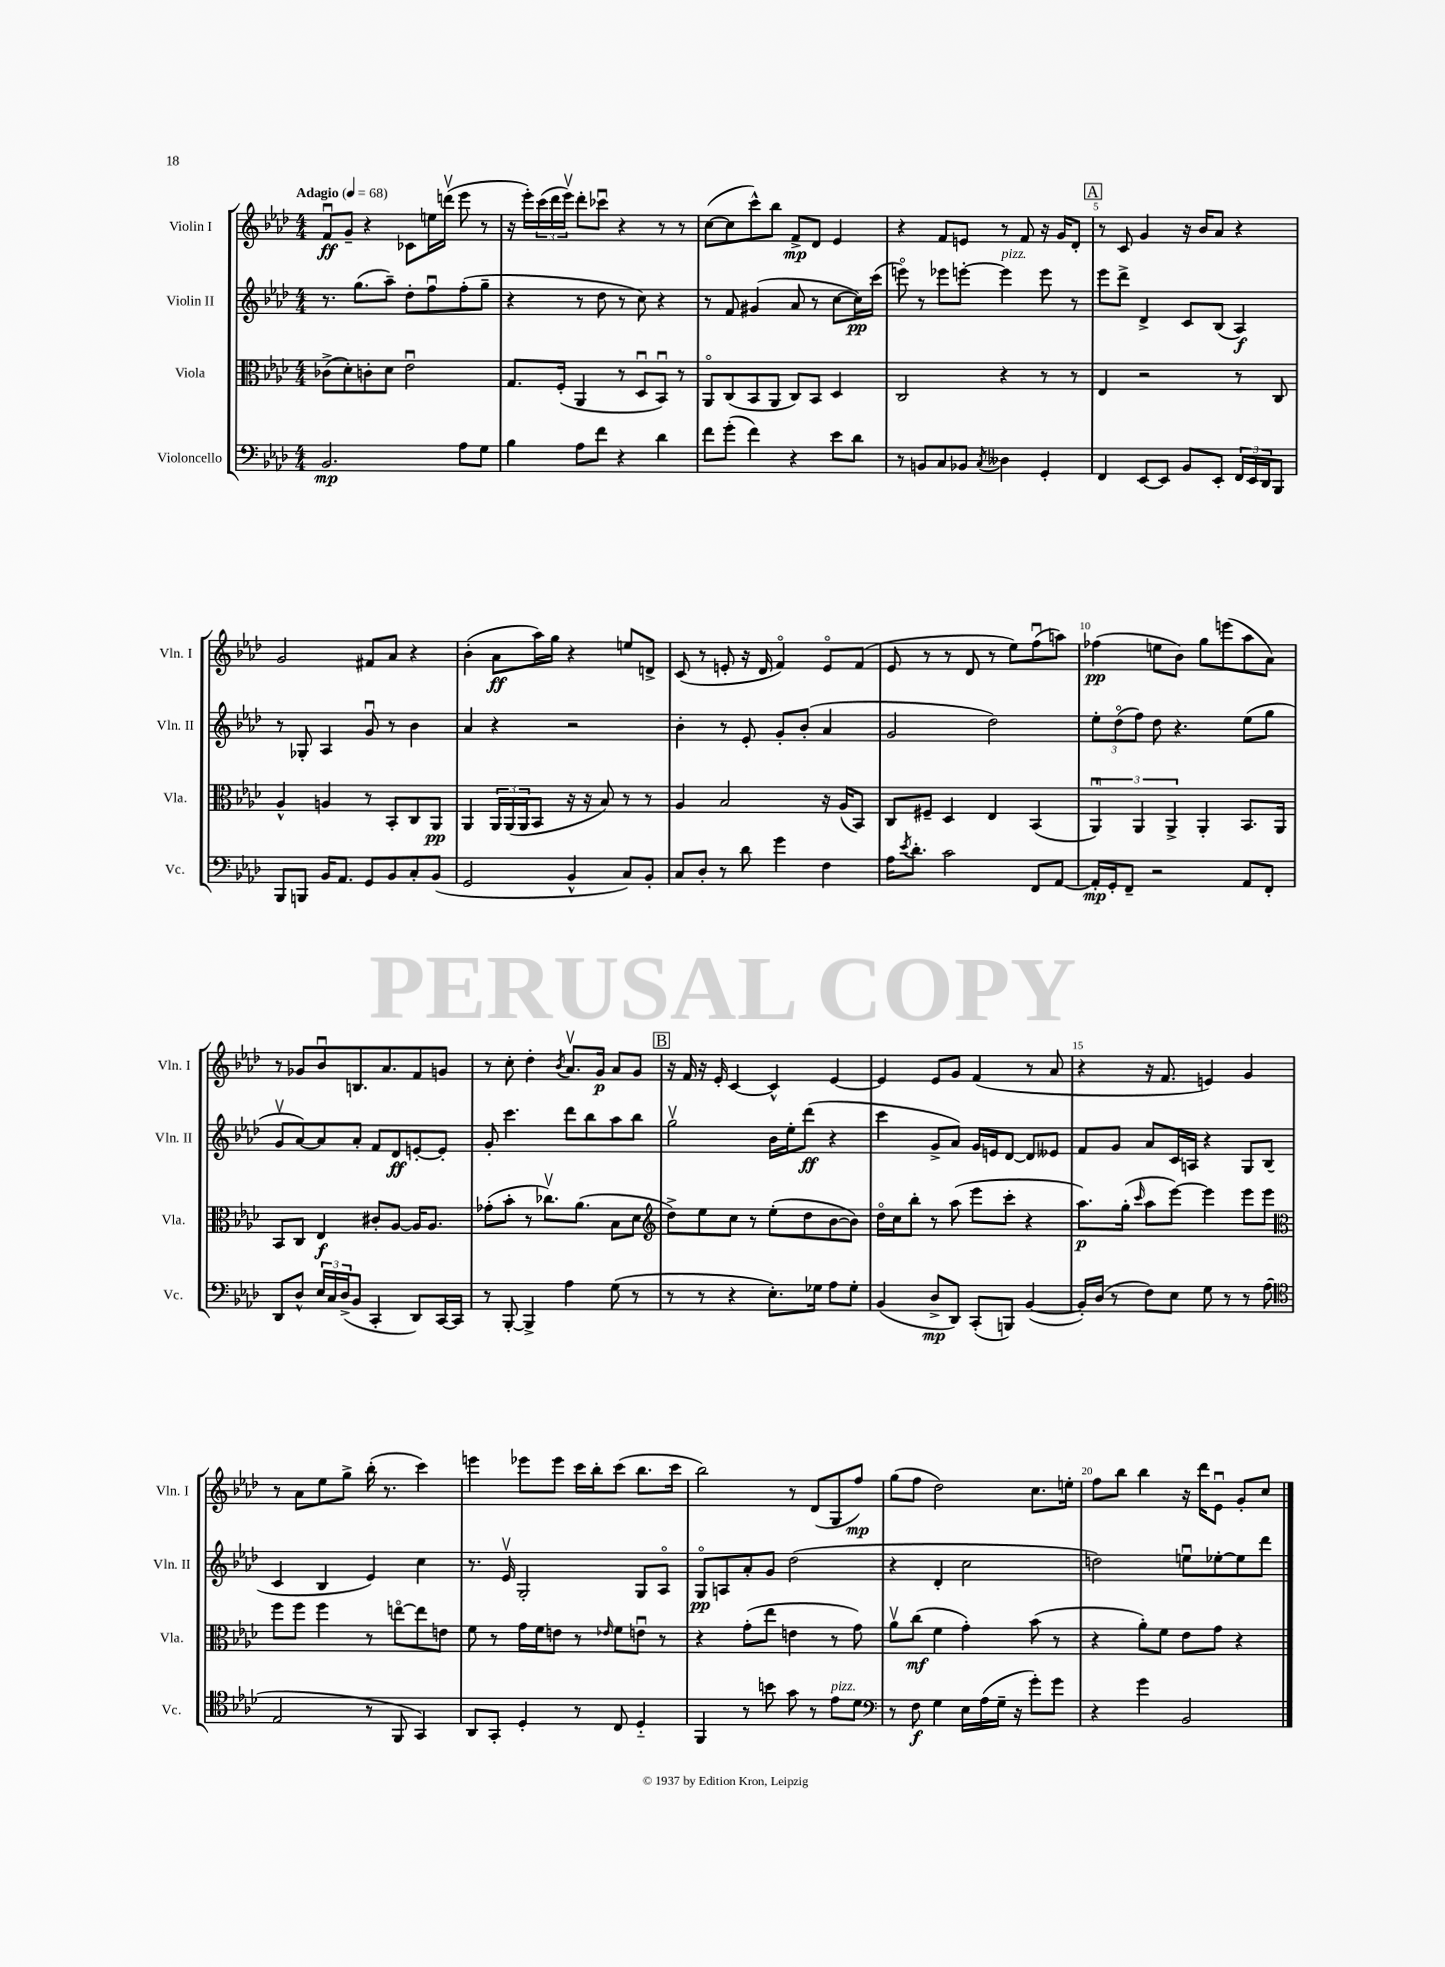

**kern	**dynam	**kern	**dynam	**kern	**dynam	**kern	**dynam
*part4	*part4	*part3	*part3	*part2	*part2	*part1	*part1
*staff4	*staff4	*staff3	*staff3	*staff2	*staff2	*staff1	*staff1
*I"Violoncello	*	*I"Viola	*	*I"Violin II	*	*I"Violin I	*
*I'Vc.	*	*I'Vla.	*	*I'Vln. II	*	*I'Vln. I	*
*clefF4	*	*clefC3	*	*clefG2	*	*clefG2	*
*k[b-e-a-d-]	*	*k[b-e-a-d-]	*	*k[b-e-a-d-]	*	*k[b-e-a-d-]	*
*M4/4	*	*M4/4	*	*M4/4	*	*M4/4	*
*MM68	*	*MM68	*	*MM68	*	*MM68	*
=1	=1	=1	=1	=1	=1	=1	=1
!	!	!	!	!	!	!LO:TX:a:B:t=Adagio	!
2.BB-/	mp	(8c-X^\L	.	8.r	.	8fu/L	ff
.	.	8d-'\)	.	.	.	8g~/J	.
.	.	.	.	(8.gg\L	.	.	.
.	.	8cn'\	.	.	.	4r	.
.	.	8d-\J	.	8aa-~\J)	.	.	.
.	.	2e-u\	.	8dd-'\L	.	8c-X\L	.
.	.	.	.	8ffu\	.	16een\L	.
.	.	.	.	.	.	(16dddnv\JJ	.
8A-\L	.	.	.	(8ff'\	.	8eee-\	.
8G\J	.	.	.	8gg~\J	.	8r	.
=2	=2	=2	=2	=2	=2	=2	=2
4B-\	.	8.G/L	.	4r	.	16r	.
.	.	.	.	.	.	16eee-'\LL)	.
.	.	.	.	.	.	(24ccc\	.
.	.	.	.	.	.	24ddd-\	.
.	.	(16F'/Jk	.	.	.	.	.
.	.	.	.	.	.	24eee-v\JJ)	.
8A-\L	.	4AA-/	.	8r	.	8ddd-'\L	.
8f\J	.	.	.	8dd-\	.	8ccc-Xu\J	.
4r	.	8r	.	8r	.	4r	.
.	.	8D-u/L	.	8cc\)	.	.	.
4d-\	.	8BB-u/J)	.	4r	.	8r	.
.	.	8r	.	.	.	8r	.
=3	=3	=3	=3	=3	=3	=3	=3
8f\L	.	8AA-/L	.	8r	.	([8cc\L	.
(8g'\J	.	(8C/	.	8f/	.	8cc\]	.
4f\)	.	8BB-/	.	(4g#X/	.	8ccc^^\)	.
.	.	8AA-/J	.	.	.	8bb-\J	.
4r	.	8C/L)	.	8a-/	.	8f^/L	mp
.	.	8BB-/J	.	8r	.	8d-/J	.
8e-\L	.	4D-/	.	[8cc\L	.	4e-/	.
8d-\J	.	.	.	16cc\L])	pp	.	.
.	.	.	.	(16ccc\JJ	.	.	.
=4	=4	=4	=4	=4	=4	=4	=4
8r	.	2C/	.	8eeen\)	.	4r	.
8BBn/L	.	.	.	8r	.	.	.
8C/	.	.	.	8eee-X\L	.	8f/L	.
8BB-X/J	.	.	.	[8eeen'\J	.	8en/J	.
8qC/	.	.	.	.	.	.	.
!	!	!	!	!LO:TX:a:i:t=pizz.	!	!	!
4D--X\	.	4r	.	4eee\]	.	8r	.
.	.	.	.	.	.	8f/	.
4GG'/	.	8r	.	8eee\	.	16r	.
.	.	.	.	.	.	16g/KL	.
.	.	8r	.	8r	.	8d-'/J	.
!!LO:REH:place=s1:t=A
=5	=5	=5	=5	=5	=5	=5	=5
4FF/	.	4E-/	.	8eee-\L	.	8r	.
.	.	.	.	8ddd-^\J	.	8c/	.
[8EE-/L	.	2r	.	4d-^/	.	4g/	.
8EE-/J]	.	.	.	.	.	.	.
8BB-/L	.	.	.	8c/L	.	16r	.
.	.	.	.	.	.	16b-/KL	.
8EE-'/J	.	.	.	(8B-/J	.	8a-/J	.
24FF/LL	.	8r	.	4A-/)	f	4r	.
24EE-/	.	.	.	.	.	.	.
24DD-/J	.	.	.	.	.	.	.
8BBB-/J	.	8C/	.	.	.	.	.
!!LO:LB:g=z
=6	=6	=6	=6	=6	=6	=6	=6
8BBB-/L	.	4A-^^/	.	8r	.	2g/	.
8BBBn/J	.	.	.	8G-X'/	.	.	.
16BB-/KL	.	4An/	.	4A-/	.	.	.
8.AA-/J	.	.	.	.	.	.	.
8GG/L	.	8r	.	8gu/	.	8f#X/L	.
8BB-/	.	8BB-'/L	.	8r	.	8a-/J	.
8C'/	.	8C/	.	4b-\	.	4r	.
(8BB-/J	.	8AA-/J	pp	.	.	.	.
=7	=7	=7	=7	=7	=7	=7	=7
2GG/	.	4AA-/	.	4a-/	.	(4b-'\	.
.	.	24AA-/LL	.	4r	.	8a-\L	ff
.	.	(24AA-/	.	.	.	.	.
.	.	24AA-/J	.	.	.	.	.
.	.	8BB-/J	.	.	.	16aa-\L)	.
.	.	.	.	.	.	16gg\JJ	.
4BB-^^/	.	16r	.	2r	.	4r	.
.	.	16r	.	.	.	.	.
.	.	8B-/)	.	.	.	.	.
8C/L)	.	8r	.	.	.	8een/L	.
8BB-'/J	.	8r	.	.	.	8dn^/J	.
=8	=8	=8	=8	=8	=8	=8	=8
8C/L	.	4A-/	.	4b-'\	.	(8c/	.
8D-'/J	.	.	.	.	.	8r	.
8r	.	2B-/	.	8r	.	8en'/	.
8d-\	.	.	.	8e-'/	.	16r	.
.	.	.	.	.	.	16d-/	.
4g\	.	.	.	8g'/L	.	4f/)	.
.	.	.	.	(8b-'/J	.	.	.
4F\	.	16r	.	4a-/	.	8e/L	.
.	.	(16A-/KL	.	.	.	.	.
.	.	8BB-/J)	.	.	.	(8f/J	.
=9	=9	=9	=9	=9	=9	=9	=9
16A-\KL	.	8C/L	.	2g/	.	8e-/	.
8qe-/	.	.	.	.	.	.	.
8.d-'\J	.	.	.	.	.	.	.
.	.	8F#X~/J	.	.	.	8r	.
2c\	.	4D-/	.	.	.	8r	.
.	.	.	.	.	.	8d-/	.
.	.	4E-/	.	2dd-\)	.	8r	.
.	.	.	.	.	.	8ee-\L)	.
8FF/L	.	(4BB-/	.	.	.	(8ffu\	.
[8AA-/J	.	.	.	.	.	8aan\J)	.
=10	=10	=10	=10	=10	=10	=10	=10
16AA-'/LL]	mp	6AA-u/)	.	12ee-'\L	.	(4ff-X\	pp
16GG'/J	.	.	.	.	.	.	.
.	.	.	.	(12dd-\	.	.	.
8FF~/J	.	.	.	.	.	.	.
.	.	6AA-/	.	12ff\J)	.	.	.
2r	.	.	.	8dd-\	.	8een\L	.
.	.	6AA-^/	.	.	.	.	.
.	.	.	.	4.r	.	8b-\J)	.
.	.	4AA-'/	.	.	.	8gg\L	.
.	.	.	.	.	.	(8eeen\	.
8AA-/L	.	8.BB-/L	.	(8ee-\L	.	8aa-\	.
8FF'/J	.	.	.	8gg\J	.	8a-\J)	.
.	.	16AA-/Jk	.	.	.	.	.
!!LO:LB:g=z
=11	=11	=11	=11	=11	=11	=11	=11
8DD-/L	.	8BB-/L	.	8gv/L	.	8r	.
8D-^^/J	.	8C/J	.	[8a-/)	.	8g-X/L	.
24E-/LL	.	4E-/	f	8a-/]	.	8b-u/	.
24C/	.	.	.	.	.	.	.
(24D-^/J	.	.	.	.	.	.	.
8BB-/J	.	.	.	8a-'/J	.	8.Bn/	.
4CC'/	.	8c#X'/L	.	8f/L	.	.	.
.	.	.	.	.	.	8.a-/	.
.	.	[8A-/J	.	8d-/	ff	.	.
8DD-/L)	.	16A-/KL]	.	[8en'/	.	8f/	.
.	.	8.A-/J	.	.	.	.	.
[16CC/L	.	.	.	8e'/J]	.	8gn/J	.
16CC/JJ]	.	.	.	.	.	.	.
=12	=12	=12	=12	=12	=12	=12	=12
8r	.	(8g-X'\L	.	8g'/	.	8r	.
[8BBB-'/	.	8b-'\J	.	4.ccc\	.	8cc'\	.
4BBB-^/]	.	8r	.	.	.	4dd-'\	.
.	.	8.cc-Xv\L)	.	.	.	.	.
.	.	.	.	.	.	8qb-/	.
4A-\	.	.	.	8ddd-\L	.	8.a-v/L	.
.	.	(8.a-\J	.	.	.	.	.
.	.	.	.	8bb-\	.	.	.
.	.	.	.	.	.	16g/Jk	p
(8G\	.	8B-\L	.	8aa-\	.	8a-/L	.
8r	.	8d-\J	.	8bb-\J	.	8g/J	.
!!LO:REH:place=s1:t=B
=13	=13	=13	=13	=13	=13	=13	=13
*	*	*clefG2	*	*	*	*	*
8r	.	8dd-^\L)	.	2ggv\	.	16r	.
.	.	.	.	.	.	16f/	.
8r	.	8ee-\	.	.	.	16r	.
.	.	.	.	.	.	16e-'/	.
4r	.	8cc\J	.	.	.	[4c/	.
.	.	8r	.	.	.	.	.
8.E-'\L)	.	(8ee-'\L	.	16b-\LL	.	4c^^/]	.
.	.	.	.	16ee-'\J	.	.	.
.	.	8dd-\	.	(8ddd-\J	ff	.	.
16G-X\Jk	.	.	.	.	.	.	.
8A-\L	.	[8b-\	.	4r	.	[4e-/	.
8G-'\J	.	8b-\J])	.	.	.	.	.
=14	=14	=14	=14	=14	=14	=14	=14
(4BB-/	.	16dd-\LL	.	4ccc\	.	4e-/]	.
.	.	16cc\J	.	.	.	.	.
.	.	8bb-'\J	.	.	.	.	.
8D-^/L	mp	8r	.	8g^/L	.	8e-/L	.
8DD-/J)	.	(8aa-\	.	8a-/J)	.	8g/J	.
(8CC'/L	.	8eee-\L	.	16g/LL	.	(4f/	.
.	.	.	.	16en/J	.	.	.
8BBBn/J)	.	8ccc'\J	.	[8d-/J	.	.	.
([4BB-/	.	4r	.	8d-/L]	.	8r	.
.	.	.	.	8e--X/J	.	8a-/	.
=15	=15	=15	=15	=15	=15	=15	=15
16BB-'/LL])	.	8.aa-\L)	p	8f/L	.	4r	.
(16D-/JJ	.	.	.	.	.	.	.
8r	.	.	.	8g/J	.	.	.
.	.	(16gg'\Jk	.	.	.	.	.
.	.	16qqccc/	.	.	.	.	.
8F\L)	.	8aa-\L	.	8a-/L	.	16r	.
.	.	.	.	.	.	8.f/	.
8E-\J	.	[8eee-\J)	.	16c/L	.	.	.
.	.	.	.	16An/JJ	.	.	.
8G\	.	4eee-\]	.	4r	.	4en/)	.
8r	.	.	.	.	.	.	.
8r	.	8eee-\L	.	8G/L	.	4g/	.
(8A-\	.	8eee-\J	.	(8B-/J	.	.	.
!!LO:LB:g=z
=16	=16	=16	=16	=16	=16	=16	=16
*clefC4	*	*clefC3	*	*	*	*	*
2E-/	.	8ff\L	.	4c/	.	8r	.
.	.	8ff\J	.	.	.	8a-\L	.
.	.	4ff\	.	4B-/	.	8ee-\	.
.	.	.	.	.	.	8gg^\J	.
8r	.	8r	.	4e-/)	.	(16bb-'\	.
.	.	.	.	.	.	8.r	.
8FF/	.	[8een\L	.	.	.	.	.
4GG/)	.	8ee\]	.	4cc\	.	4ccc\)	.
.	.	8en\J	.	.	.	.	.
=17	=17	=17	=17	=17	=17	=17	=17
8AA-/L	.	8f\	.	8.r	.	4eeen\	.
8GG'/J	.	8r	.	.	.	.	.
.	.	.	.	16e-v/	.	.	.
4D-'/	.	16g\LL	.	2G'/	.	8eee-X\L	.
.	.	16f\J	.	.	.	.	.
.	.	8en\J	.	.	.	8eee-\J	.
8r	.	8r	.	.	.	16ccc\LL	.
.	.	.	.	.	.	16bb-'\J	.
.	.	16qqe-X/	.	.	.	.	.
8C/	.	8f\L	.	.	.	(8ccc\J	.
4D-/	.	8enu\J	.	8G/L	.	8.bb-\L	.
.	.	8r	.	8A-/J	.	.	.
.	.	.	.	.	.	16ccc\Jk	.
=18	=18	=18	=18	=18	=18	=18	=18
4FF/	.	4r	.	8G/L	pp	2bb-\)	.
.	.	.	.	8An/	.	.	.
8r	.	(8g'\L	.	8a-'/	.	.	.
8bn\	.	8ee-\J	.	8g/J	.	.	.
8g\	.	4en\	.	(2dd-\	.	8r	.
8r	.	.	.	.	.	(8d-/L	.
!LO:TX:a:i:t=pizz.	!	!	!	!	!	!	!
8e-\L	.	8r	.	.	.	8G/	.
8d-\J	.	8g\)	.	.	.	8ff/J)	mp
=19	=19	=19	=19	=19	=19	=19	=19
*clefF4	*	*	*	*	*	*	*
8r	.	8a-v\L	.	4r	.	(8gg\L	.
8F\	f	(8cc\J	mf	.	.	8ff\J	.
4G\	.	4f\	.	4d-'/	.	2dd-\)	.
16E-\LL	.	4g'\)	.	2cc\	.	.	.
(16A-\	.	.	.	.	.	.	.
16G~\JJ	.	.	.	.	.	.	.
16r	.	.	.	.	.	.	.
8g'\L)	.	(8b-\	.	.	.	8.cc\L	.
8g\J	.	8r	.	.	.	.	.
.	.	.	.	.	.	16een'\Jk	.
=20	=20	=20	=20	=20	=20	=20	=20
4r	.	4r	.	2ddn\)	.	8ff\L	.
.	.	.	.	.	.	8bb-\J	.
4g\	.	8a-'\L)	.	.	.	4bb-\	.
.	.	8f\J	.	.	.	.	.
2BB-/	.	8e-\L	.	8eenu\L	.	16r	.
.	.	.	.	.	.	16ddd-\KL	.
.	.	8g\J	.	[8ee-X'\	.	8e-u\J	.
.	.	4r	.	8ee-\]	.	8g'/L	.
.	.	.	.	8ddd-\J	.	8cc/J	.
==	==	==	==	==	==	==	==
*-	*-	*-	*-	*-	*-	*-	*-
